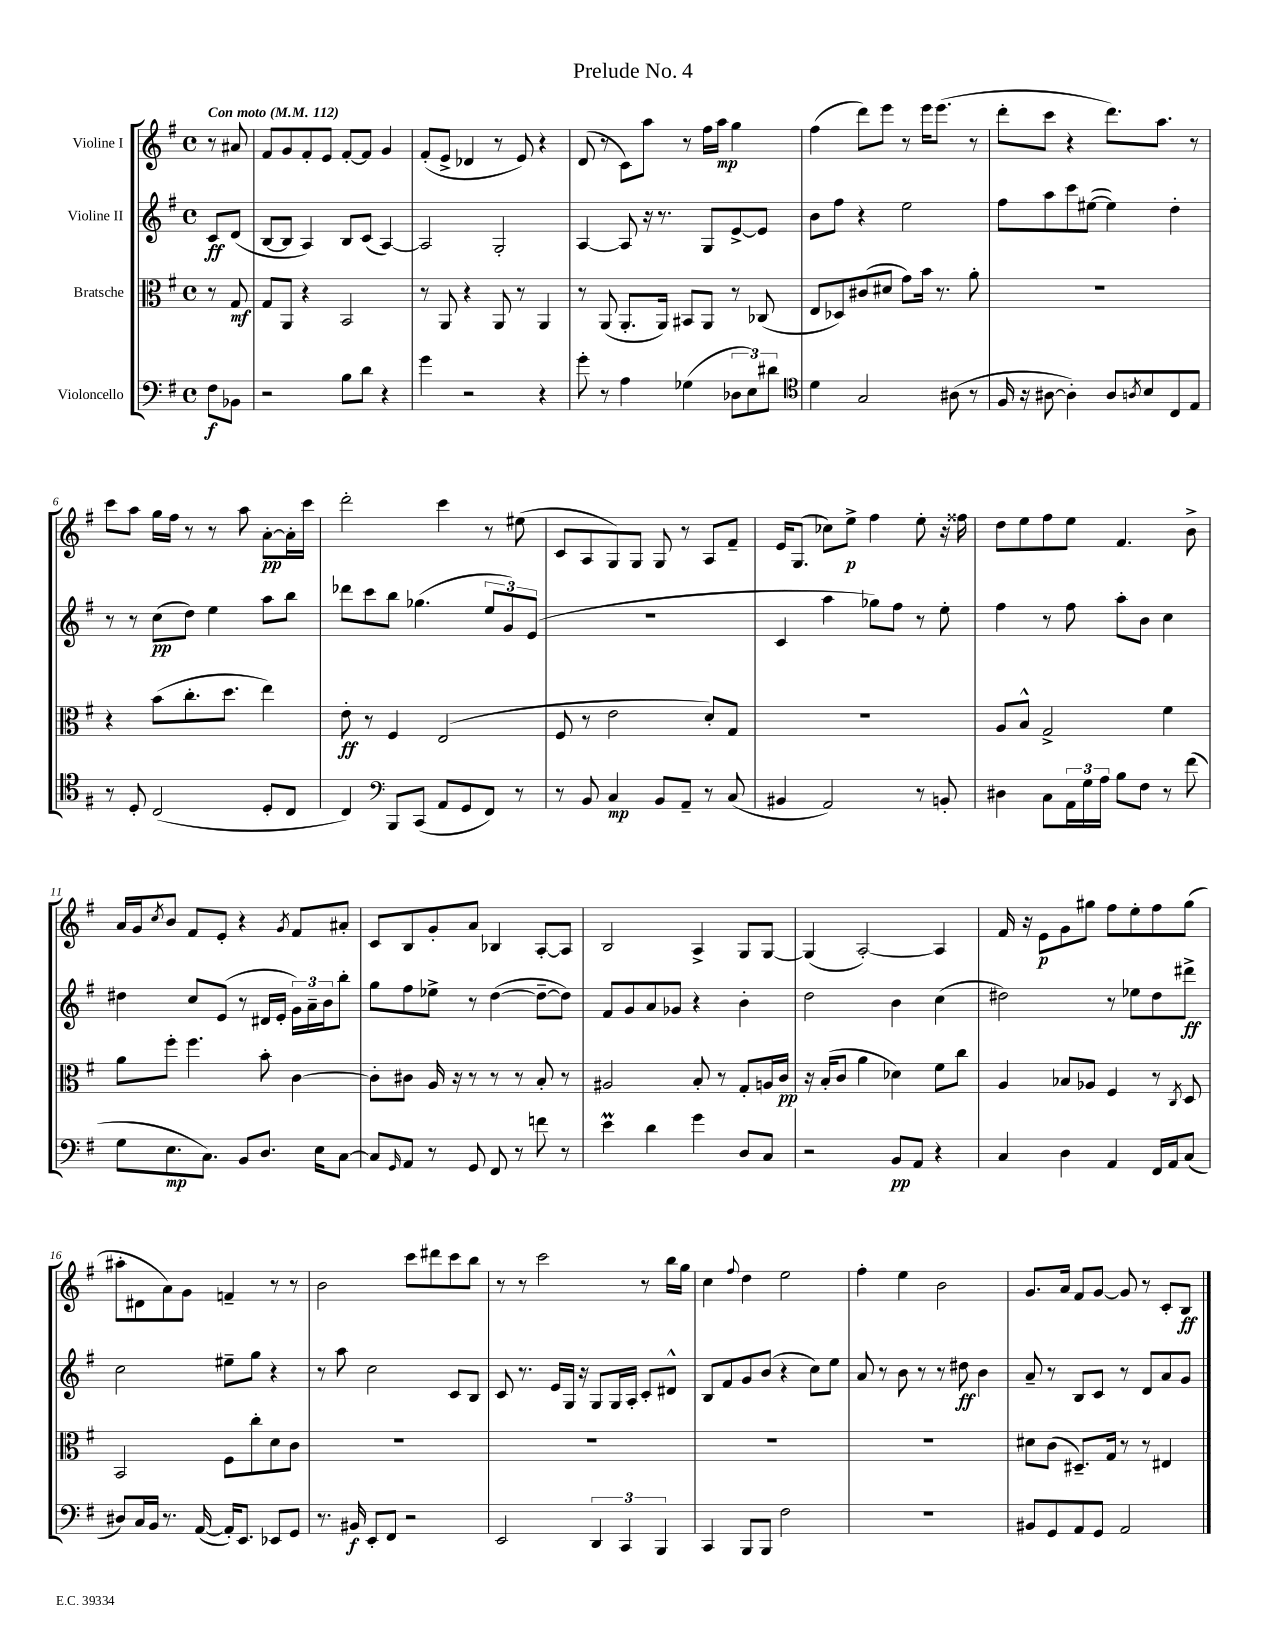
\header { title = "Prelude No. 4" }
<<
\new StaffGroup <<
\new Staff = "s0" \with { instrumentName = "Violine I" } {
    \clef treble \key g \major \defaultTimeSignature \time 4/4 \partial 4 \tempo "Con moto" 4 = 112
    r8 ais'8 |
    fis'8 g'8 fis'8-. e'8 fis'8~-. fis'8 g'4 |
    fis'8-.( e'8-> des'4 r8 e'8) r4 |
    d'8( r8 c'8) a''8 r8 fis''16 a''16\mp g''4 |
    fis''4( d'''8) e'''8 r8 e'''16 e'''8.( r8 |
    d'''8-. c'''8 r4 d'''8.) a''8. r8 |
    c'''8 a''8 g''16 fis''16 r8 r8 a''8 a'8~-.\pp a'16-. c'''16 |
    d'''2-. c'''4 r8 eis''8( |
    c'8 a8 g8) g8 g8 r8 a8 fis'8-- |
    e'16 g8.( ces''8) e''8->\p fis''4 e''8-. r16 fisis''16 |
    d''8 e''8 fis''8 e''8 fis'4. b'8-> |
    a'16 g'16 \acciaccatura { c''8 } b'8 fis'8 e'8-. r4 \acciaccatura { g'8 } fis'8 ais'8-. |
    c'8 b8 g'8-. a'8 bes4 a8~-. a8 |
    b2 a4-> g8 g8~ |
    g4( a2~-.) a4 |
    fis'16 r16 e'8\p g'8 gis''8 fis''8 e''8-. fis''8 gis''8( |
    ais''8-. dis'8 a'8) g'8 f'4-- r8 r8 |
    b'2 c'''8 dis'''8 c'''8 b''8 |
    r8 r8 c'''2 r8 b''16 g''16 |
    c''4 \appoggiatura { fis''8 } d''4 e''2 |
    fis''4-. e''4 b'2 |
    g'8. a'16 fis'8 g'8~ g'8 r8 c'8-. b8\ff \bar "|." |
}
\new Staff = "s1" \with { instrumentName = "Violine II" } {
    \clef treble \key g \major \defaultTimeSignature \time 4/4 \partial 4
    c'8\ff d'8( |
    b8~ b8 a4) b8 c'8( a4~) |
    a2 g2-. |
    a4~ a8 r16 r8. g8 e'8~-> e'8 |
    b'8 fis''8 r4 e''2 |
    fis''8 a''8 c'''8 eis''8~( eis''4) d''4-. |
    r8 r8 c''8\pp( d''8) e''4 a''8 b''8 |
    des'''8 c'''8 b''8 ges''4.( \tuplet 3/2 { e''8 g'8) e'8( } |
    R1 |
    c'4 a''4 ges''8) fis''8 r8 e''8-. |
    fis''4 r8 fis''8 a''8-. b'8 c''4 |
    dis''4 c''8 e'8( r8 dis'16 e'16-. \tuplet 3/2 { g'16) a'16-- b'16 } b''8-. |
    g''8 fis''8 ees''8-> r8 d''4~( d''8~-- d''8) |
    fis'8 g'8 a'8 ges'8 r4 b'4-. |
    d''2 b'4 c''4( |
    dis''2) r8 ees''8 dis''8 dis'''8->\ff |
    c''2 eis''8-- g''8 r4 |
    r8 a''8 c''2 c'8 b8 |
    c'8 r8. e'16 g16 r16 g8 g16 a16-. c'8-. dis'8-^ |
    b8 fis'8 g'8 b'8( r4 c''8) e''8 |
    a'8 r8 b'8 r8 r8 dis''8\ff b'4 |
    a'8-- r8 b8 c'8 r8 d'8 a'8 g'8 \bar "|." |
}
\new Staff = "s2" \with { instrumentName = "Bratsche" } {
    \clef alto \key g \major \defaultTimeSignature \time 4/4 \partial 4
    r8 g8\mf |
    g8 a,8 r4 b,2 |
    r8 a,8 r4 a,8 r8 a,4 |
    r8 a,8( a,8.-. a,16) bis,8 a,8 r8 ces8( |
    e8 des8) cis'8( dis'8 g'8) b'16 r8. a'8-. |
    R1 |
    r4 b'8( c''8.-. d''8. e''4) |
    e'8-.\ff r8 fis4 e2( |
    fis8 r8 e'2 d'8-.) g8 |
    R1 |
    a8 b8-^ g2-> fis'4 |
    a'8 fis''8-. fis''4. b'8-. c'4~ |
    c'8-. cis'8 a16 r16 r8 r8 r8 b8-. r8 |
    ais2 b8-. r8 g8-. a16 c'16\pp |
    r16 b16-.( c'8 a'4 des'4) fis'8 c''8 |
    a4 bes8 aes8 fis4 r8 \acciaccatura { c8 } d8 |
    b,2 fis8 c''8-. d'8 c'8 |
    R1 |
    R1 |
    R1 |
    R1 |
    dis'8 c'8( dis8.--) g16 r8 r8 eis4 \bar "|." |
}
\new Staff = "s3" \with { instrumentName = "Violoncello" } {
    \clef bass \key g \major \defaultTimeSignature \time 4/4 \partial 4
    fis8\f bes,8 |
    r2 b8 d'8 r4 |
    g'4 r2 r4 |
    g'8-. r8 a4 ges4( \tuplet 3/2 { des8 e8) dis'8 } |
    \clef tenor d'4 g2 ais8( r8 |
    fis16 r16 ais8~ ais4-.) ais8 \acciaccatura { a8 } b8 c8 e8 |
    r8 d8-. c2( d8-. c8 |
    c4) \clef bass b,,8 c,8( a,8 g,8 fis,8) r8 |
    r8 b,8 c4\mp b,8 a,8-- r8 c8( |
    bis,4 a,2) r8 b,8-. |
    dis4 c8 \tuplet 3/2 { a,16 g16 a16 } b8 fis8 r8 fis'8( |
    g8 e8.\mp c8.) b,8 d8. e16 c8~ |
    c8 \grace { g,16 } a,8 r8 g,8 fis,8 r8 f'8 r8 |
    e'4\prall d'4 g'4 d8 c8 |
    r2 b,8\pp a,8 r4 |
    c4 d4 a,4 fis,16 a,16 c8( |
    dis8) c16 b,16 r8. a,16~( a,16-.) e,8. ees,8 g,8 |
    r8. bis,16\f e,8-. fis,8 r2 |
    e,2 \tuplet 3/2 { d,4 c,4 b,,4 } |
    c,4 b,,8 b,,8 fis2 |
    R1 |
    bis,8 g,8 a,8 g,8 a,2 \bar "|." |
}
>>
>>
